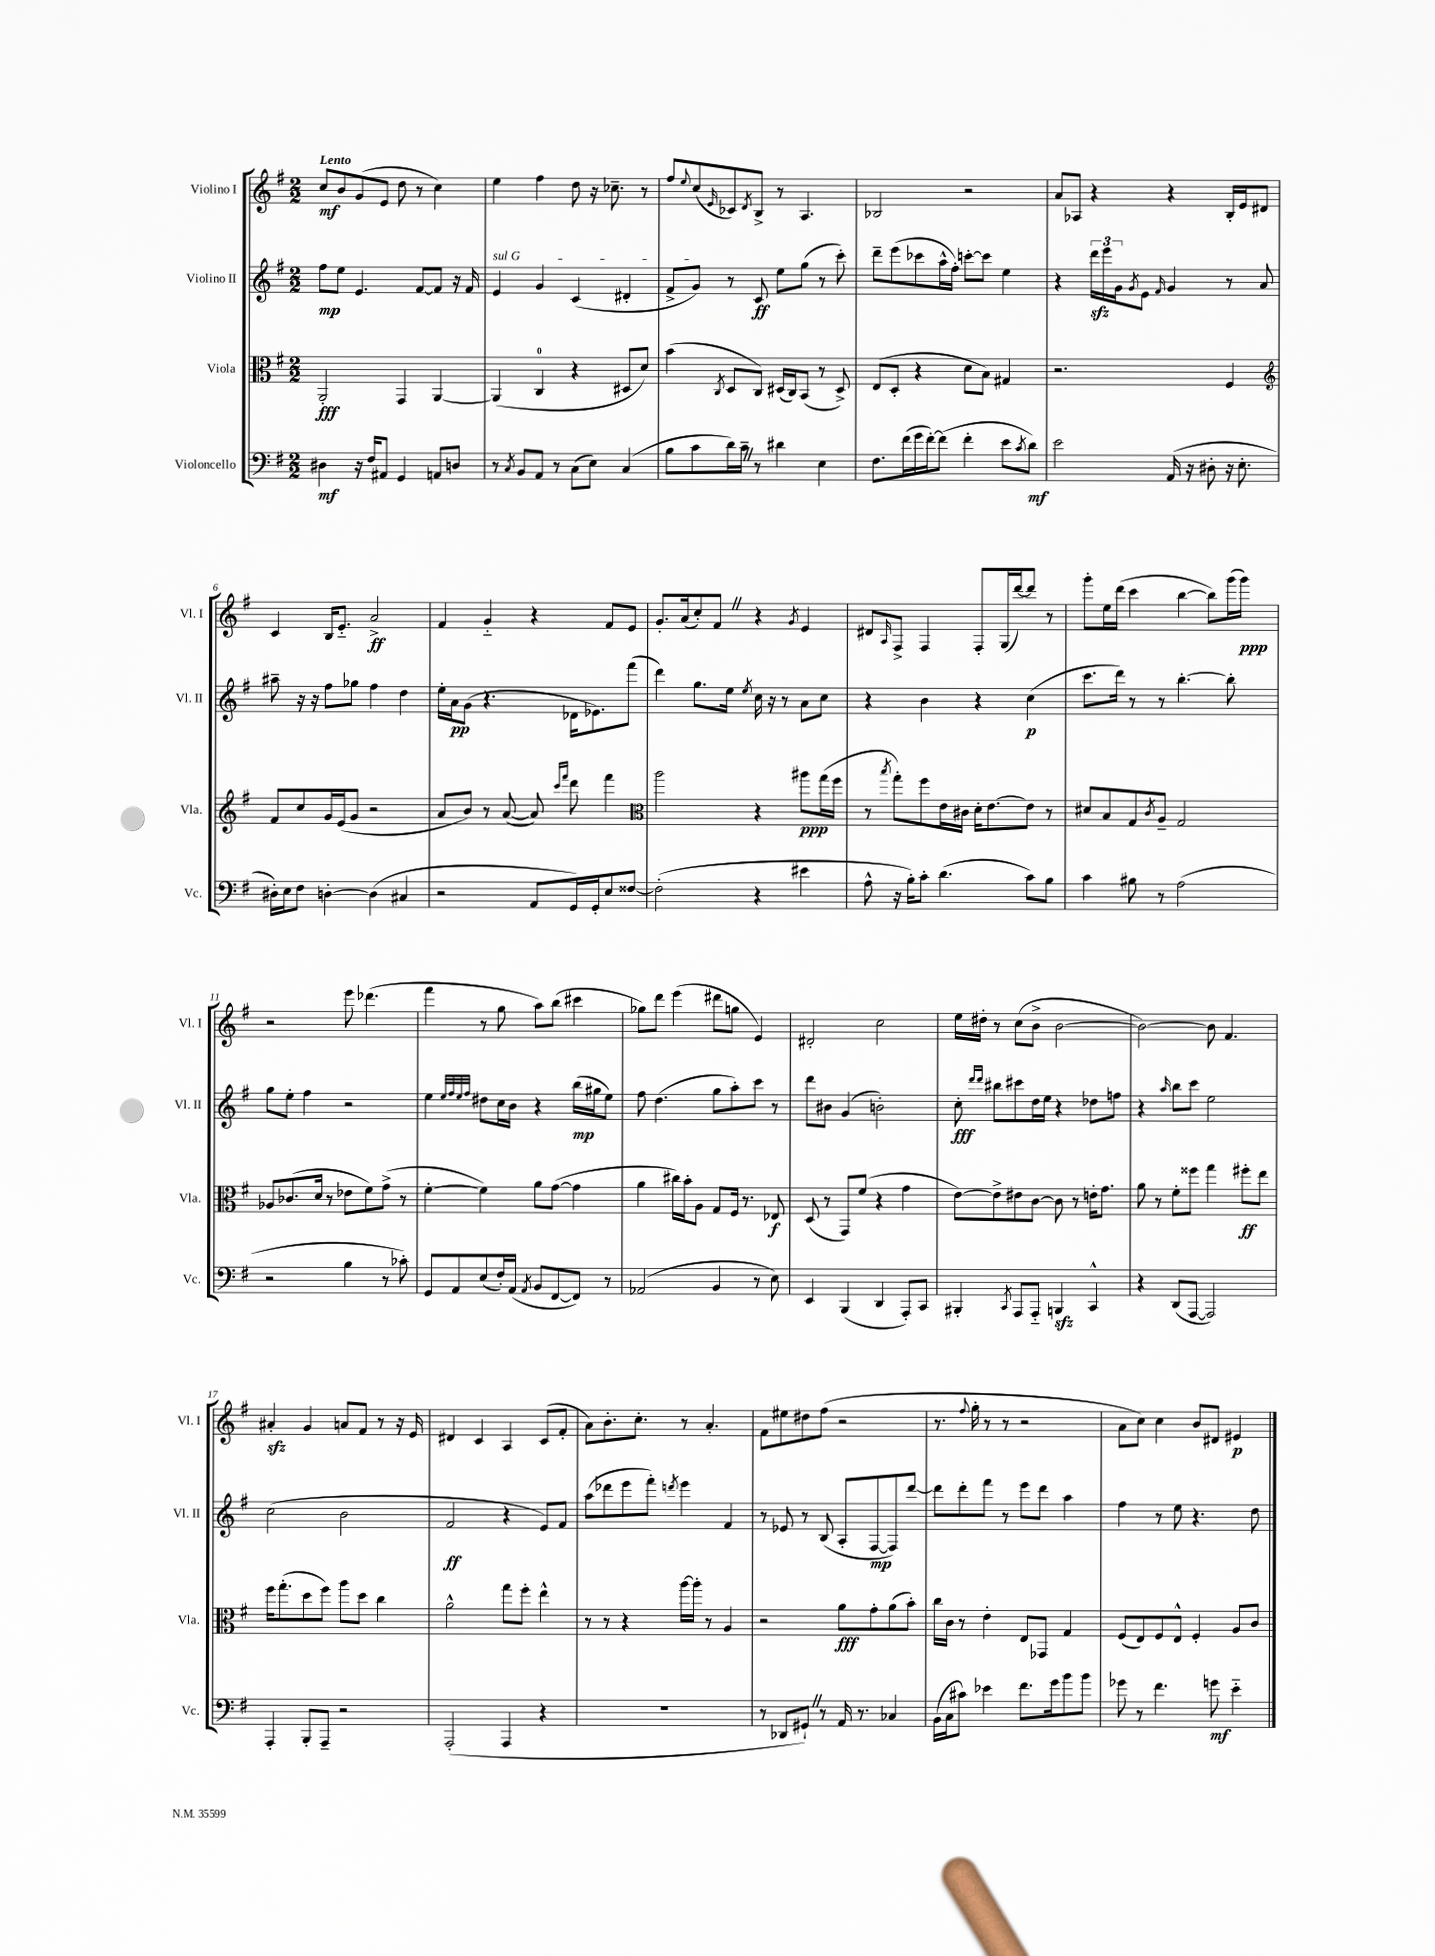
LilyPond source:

<<
\new StaffGroup <<
\new Staff = "s0" \with { instrumentName = "Violino I" shortInstrumentName = "Vl. I" } {
    \clef treble \key g \major \numericTimeSignature \time 2/2 \tempo "Lento"
    c''8\mf b'8 g'8( e'8 d''8 r8 c''4) |
    e''4 fis''4 d''8 r16 ces''8.-- r8 |
    fis''8 \appoggiatura { e''8 } c''8( \grace { e'16 } ces'8) \acciaccatura { d'8 } b8-> r8 a4. |
    bes2 r2 |
    a'8 aes8 r4 r4 b16-. e'16 dis'8 |
    c'4 b16 e'8.-_ a'2->\ff |
    fis'4 g'4-_ r4 fis'8 e'8 |
    g'8.-. a'16( c''8-.) fis'8 \once \override BreathingSign.text = \markup { \musicglyph "scripts.caesura.straight" } \breathe r4 \acciaccatura { g'8 } e'4 |
    dis'8 \grace { a16 } fis8-> fis4 fis8-. g16( d'''16~) d'''8 r8 |
    g'''8-. e''16 d'''16( c'''4 b''4~ b''8) g'''16( g'''16\ppp) |
    r2 e'''8 des'''4.( |
    fis'''4 r8 g''8 a''8) b''8( cis'''4 |
    ges''8) d'''8 e'''4( dis'''8 g''8 e'4) |
    dis'2-. c''2 |
    e''16 dis''16-. r8 c''8( b'8-> b'2~ |
    b'2~) b'8 fis'4. |
    ais'4-.\sfz g'4 a'8 fis'8 r8 r16 e'16 |
    dis'4 c'4 a4 c'8( fis'8-. |
    a'8) b'8.-. c''8.-. r8 a'4.-. |
    fis'8 eis''8 dis''8 fis''8( r2 |
    r8. \appoggiatura { fis''8 } g''16-. r8 r8 r2 |
    a'8 c''8) c''4 b'8 dis'8 eis'4\p \bar "|." |
}
\new Staff = "s1" \with { instrumentName = "Violino II" shortInstrumentName = "Vl. II" } {
    \clef treble \key g \major \numericTimeSignature \time 2/2
    fis''8\mp e''8 e'4. fis'8~ fis'8 r16 fis'16 |
    \once \override TextSpanner.bound-details.left.text = \markup { \italic "sul G" } e'4\startTextSpan g'4 c'4( dis'4-. |
    fis'8-> g'8\stopTextSpan) r8 c'8\ff e''8 g''8( r8 c'''8-.) |
    d'''8-- e'''8( ces'''8 a''16-^ fis''16-.) c'''8~-. c'''8 e''4 |
    r4 \tuplet 3/2 { d'''16\sfz e'''16 g'16 } \acciaccatura { g'8 } e'8 \grace { fis'16 } g'4 r8 a'8 |
    ais''8-- r16 r16 fis''8 ges''8 fis''4 d''4 |
    e''16-. a'16\pp g'8( r4. des'16 ees'8.) fis'''8( |
    d'''4) g''8. e''16 \acciaccatura { e''8 } c''16 r16 r8 a'8 c''8 |
    r4 b'4 r4 c''4\p( |
    c'''8. d'''16) r8 r8 b''4.~-. b''8-. |
    g''8 e''8-. fis''4 r2 |
    e''4 \grace { e''32 fis''32 e''32 fis''32 } dis''8 c''16 b'16 r4 b''16\mp( gis''16 e''8) |
    fis''8 d''4.( g''8 a''8-.) c'''8 r8 |
    d'''8 bis'8 g'4( b'2-.) |
    c''8-.\fff \grace { d'''16 d'''16 } bis''8 cis'''8 d''16 e''16 r4 des''8 f''8 |
    r4 \grace { a''16 } b''8 c'''8 e''2 |
    c''2( b'2 |
    fis'2\ff r4 e'8) fis'8 |
    a''8( des'''8 e'''8 fis'''8-.) \acciaccatura { d'''8 } e'''4 fis'4 |
    r8 ees'8 r8 b8( a8-. fis8~\mp fis8) d'''8~ |
    d'''8 d'''8-. fis'''8 r8 e'''8 d'''8 a''4 |
    fis''4 r8 e''8 r4. d''8 \bar "|." |
}
\new Staff = "s2" \with { instrumentName = "Viola" shortInstrumentName = "Vla." } {
    \clef alto \key g \major \numericTimeSignature \time 2/2
    a,2-.\fff g,4 a,4~ |
    a,4( c4-0 r4 dis8 d'8) |
    b'4( \acciaccatura { c8 } d8 c8) dis16( c16) b,8( r8 dis8->) |
    e8( d8-. r4 d'8 b8) gis4 |
    r2. fis4 |
    \clef treble fis'8 c''8 g'16 e'16( g'8 r2 |
    a'8 b'8) r8 a'8~( a'8) \grace { c'''16 fis'''16 } d'''8 fis'''4 |
    \clef alto a''2 r4 ais''8\ppp g''16( fis''16 |
    r8 \acciaccatura { b''8 } g''8-.) fis''8 e'16 cis'16 d'16-. e'8.~ e'8 r8 |
    dis'8 b8 g8 \acciaccatura { c'8 } a8-- g2 |
    aes8 ces'8.( d'16 r8 ees'8 fis'8) g'8->( r8 |
    fis'4~-. fis'4) a'8 g'8~( g'4 |
    a'4 cis''16) b'16-. a8 g8 fis16 r8. ees8\f |
    d8( r8 g,8) fis'8( r4 g'4 |
    e'8~) e'8-> eis'8 c'8~ c'8 r8 e'16-. g'8. |
    a'8 r8 fis'8-. fisis''8 g''4 fis''8-.\ff e''8 |
    fis''16 g''8.-.( d''8 fis''8) a''8 d''8 c''4 |
    a'2-^ g''8 fis''8-. e''4-^ |
    r8 r8 r4 a''16~ a''16-. r8 a4 |
    r2 a'8\fff g'8-. a'8( b'8-.) |
    c''16 c'16 r8 e'4-. e8 ges,8 g4 |
    fis8( e8) fis8 e8-^ fis4-. a8 c'8 \bar "|." |
}
\new Staff = "s3" \with { instrumentName = "Violoncello" shortInstrumentName = "Vc." } {
    \clef bass \key g \major \numericTimeSignature \time 2/2
    dis4\mf r16 fis16 ais,8 g,4 a,8 d8 |
    r8 \acciaccatura { c8 } b,8 a,8 r8 c8( e8) c4( |
    b8 c'8 d'16) c'16-- \once \override BreathingSign.text = \markup { \musicglyph "scripts.caesura.straight" } \breathe r8 dis'4 e4 |
    fis8. fis'16( g'16 fis'16~-.) fis'8( fis'4-. e'8 \acciaccatura { c'8 } d'8\mf) |
    e'2 a,16( r16 dis8-. r16 e8.-. |
    dis16-.) e16 fis8 d4~-. d4( cis4 |
    r2 a,8 g,16) g,16-. e8 fisis8~ |
    fisis2-.( r4 eis'4 |
    a8-^ r16 b16-.) c'8-. d'4.( c'8) b8 |
    c'4 bis8 r8 a2( |
    r2 b4 r8 ces'8-.) |
    g,8 a,8 e8( fis16-.) a,16( \acciaccatura { a,8 } b,8 fis,8~ fis,8) r8 |
    aes,2( b,4 r8 e8) |
    e,4 b,,4( d,4 a,,8-.) c,8 |
    bis,,4-. \acciaccatura { c,8 } a,,8 a,,8-_ b,,4\sfz c,4-^ |
    r4 d,8( a,,8~ a,,2) |
    a,,4-. b,,8-. a,,8-- r2 |
    a,,2-.( a,,4 r4 |
    R1 |
    r8 des,8 gis,8-!) \once \override BreathingSign.text = \markup { \musicglyph "scripts.caesura.straight" } \breathe r8 a,16 r8. ces4 |
    b,16( c16 cis'8) ees'4 fis'8. g'16 b'8 b'8 |
    ges'8 r8 fis'4. g'8\mf e'4-_ \bar "|." |
}
>>
>>
